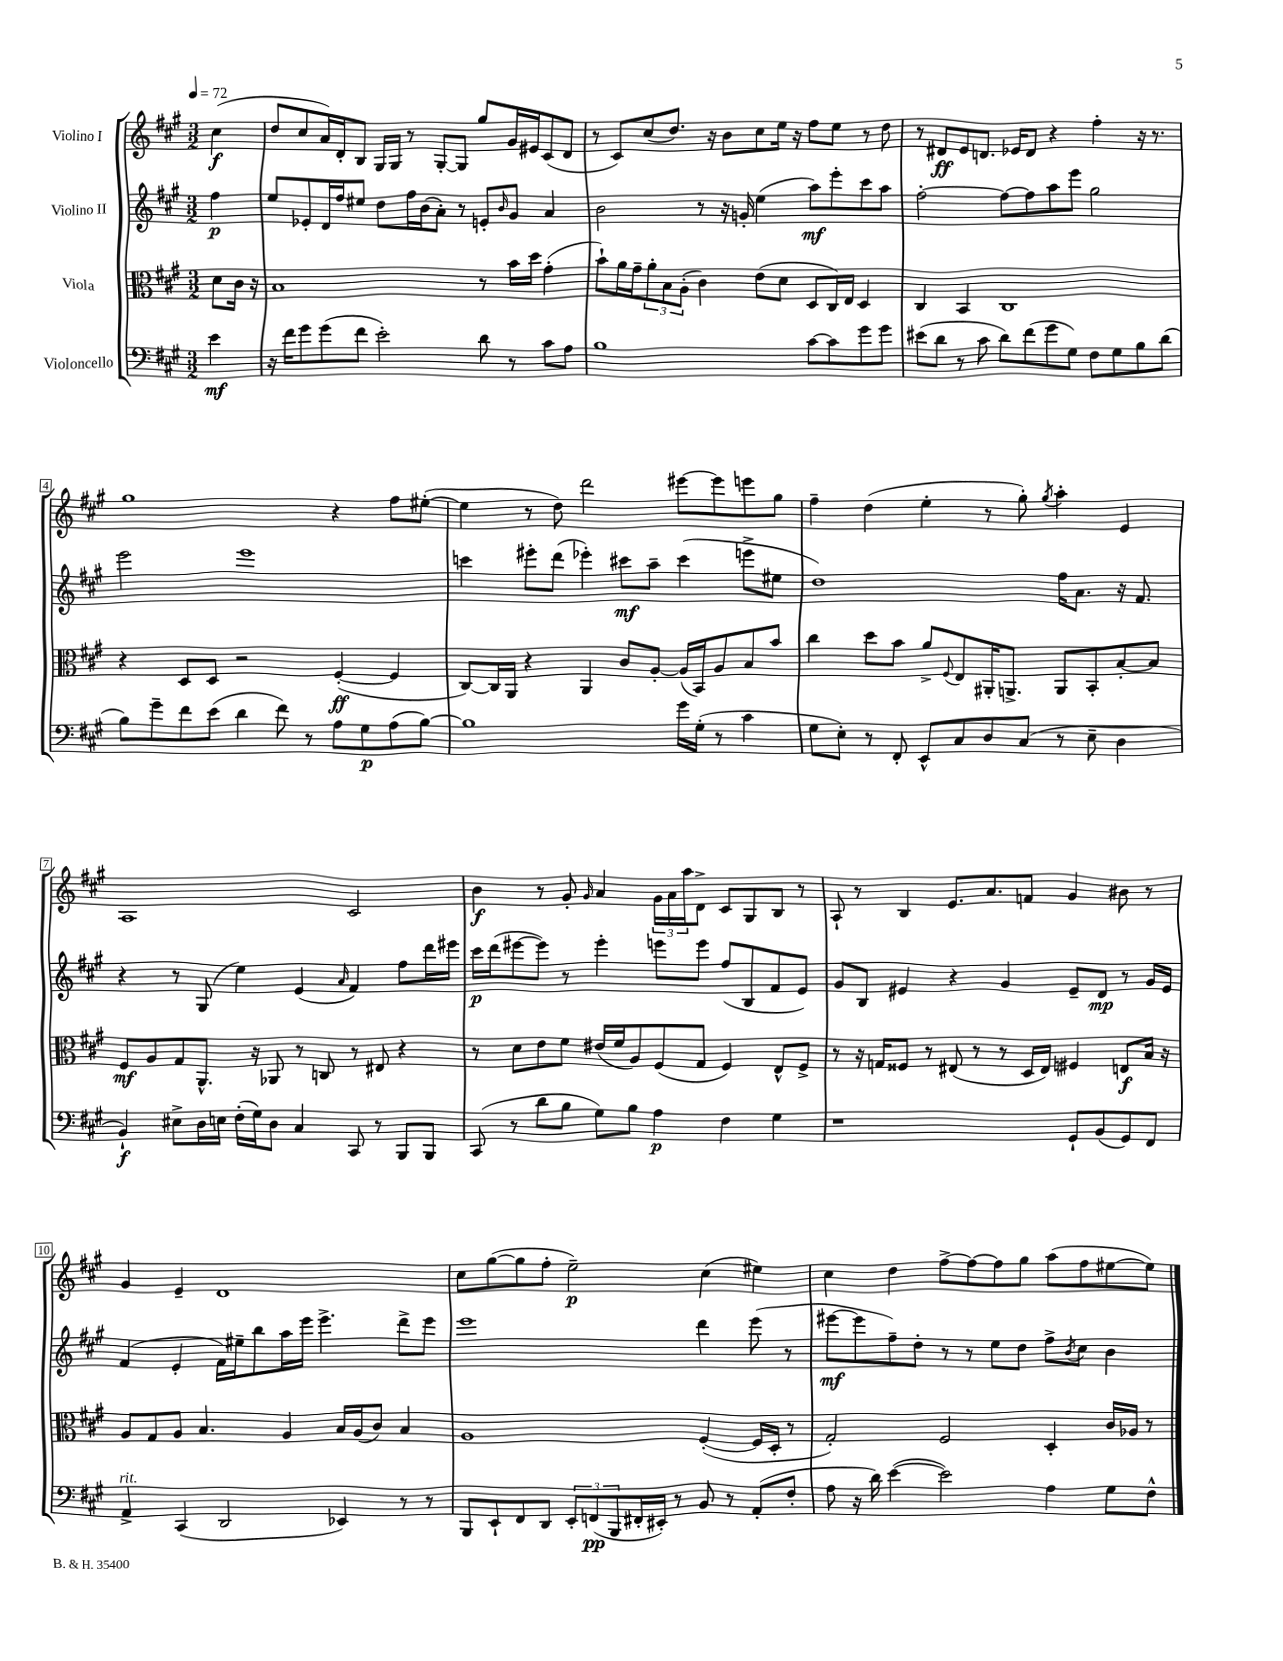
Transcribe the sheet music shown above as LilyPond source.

<<
\new StaffGroup <<
\new Staff = "s0" \with { instrumentName = "Violino I" } {
    \clef treble \key a \major \numericTimeSignature \time 3/2 \partial 4 \tempo 4 = 72
    cis''4\f( |
    d''8 cis''8 a'16) d'16-. b8 gis16 gis16 r8 gis8~-. gis8 gis''8 gis'16 eis'16 cis'8( d'8 |
    r8 cis'8) cis''8( d''8.) r16 b'8 cis''8 e''16 r16 fis''8 e''8 r8 d''8 |
    r8 dis'8\ff e'8 d'8. ees'16 d'8 r4 fis''4-. r16 r8. |
    gis''1 r4 fis''8 eis''8~-.( |
    eis''4 r8 d''8) d'''2 eis'''8~ eis'''8 e'''8 gis''8 |
    fis''4-- d''4( e''4-. r8 gis''8-.) \acciaccatura { gis''8 } a''4-. e'4 |
    a1 cis'2 |
    b'4\f r8 gis'8-. \grace { gis'16 } a'4 \tuplet 3/2 { gis'16 a'16 a''16 } d'8-> cis'8 gis8 b8 r8 |
    a8-! r8 b4 e'8. a'8. f'8 gis'4 bis'8 r8 |
    gis'4 e'4-- d'1 |
    cis''8 gis''8~( gis''8 fis''8-. e''2--\p) cis''4( eis''4) |
    cis''4 d''4 fis''8~-> fis''8~ fis''8 gis''8 a''8( fis''8 eis''8~ eis''8) \bar "|." |
}
\new Staff = "s1" \with { instrumentName = "Violino II" } {
    \clef treble \key a \major \numericTimeSignature \time 3/2 \partial 4
    fis''4\p |
    e''8 ees'8-. d'16 fis''16 eis''8 d''8 fis''16 b'16( a'8-.) r8 e'8-. \grace { b'16 } gis'8 a'4 |
    b'2 r8 r16 g'16-. e''4( a''8\mf) e'''8-. cis'''8 a''8 |
    fis''2~-. fis''8~ fis''8 a''8 e'''8 gis''2 |
    e'''2 e'''1 |
    c'''4 eis'''8-. d'''8( ees'''4-.) cis'''8\mf a''8-- cis'''4( e'''8-> eis''8 |
    d''1) fis''16 a'8. r16 fis'8. |
    r4 r8 gis8( e''4) e'4( \grace { a'16 } fis'4) fis''8 d'''16 eis'''16 |
    cis'''16\p d'''16( eis'''8~ eis'''8) r8 eis'''4-. e'''8 e'''8 fis''8( b8 fis'8 e'8) |
    gis'8 b8 eis'4 r4 gis'4 eis'8-- d'8\mp r8 gis'16 eis'16 |
    fis'4( e'4-. fis'16) eis''16-- b''8 a''16 e'''16 e'''4.-> d'''8-> e'''8 |
    e'''1 d'''4 e'''8( r8 |
    eis'''8~\mf eis'''8 fis''8--) d''8-. r8 r8 e''8 d''8 fis''8-> \acciaccatura { b'8 } cis''8 b'4 \bar "|." |
}
\new Staff = "s2" \with { instrumentName = "Viola" } {
    \clef alto \key a \major \numericTimeSignature \time 3/2 \partial 4
    d'8 cis'16 r16 |
    b1 r8 b'16 d''16 gis'4-.( |
    b'8-!) a'16 gis'16-- \tuplet 3/2 { a'8-. b8 a8-.( } cis'4) e'8( d'8 d8 cis16) e16 d4 |
    cis4 b,4 cis1 |
    r4 d8 d8 r2 fis4~-.\ff( fis4 |
    cis8~) cis16 a,16 r4 a,4 cis'8 a8~-. a16( b,16) a8 b8 b'8 |
    cis''4 d''8 b'8 a'8-> \appoggiatura { fis8 } e8 ais,16-. a,8.-> a,8 b,8-. b8~-. b8 |
    fis8\mf a8 gis8 a,8.-^ r16 aes,8 r8 c8 r8 eis8 r4 |
    r8 d'8 e'8 fis'8 eis'16( fis'16 a8) fis8( gis8 fis4) e8-^ fis8-> |
    r8 r16 g16 fisis8 r8 eis8( r8 r8 d16 eis16) fis4 e8\f b16 r16 |
    a8 gis8 a8 b4. a4 b16 a16( cis'8) b4 |
    a1 fis4~-.( fis16 d16-. r8 |
    gis2-.) fis2 d4-. cis'16 aes16 r8 \bar "|." |
}
\new Staff = "s3" \with { instrumentName = "Violoncello" } {
    \clef bass \key a \major \numericTimeSignature \time 3/2 \partial 4
    e'4\mf |
    r16 fis'16 gis'8 gis'8( fis'8 e'2-.) d'8 r8 cis'8 a8 |
    b1 cis'8~ cis'8 gis'8 gis'8 |
    eis'8( d'8 r8 cis'8 d'8) fis'8( gis'8 gis8) fis8 gis8 b8 d'8( |
    b8) gis'8-- fis'8 e'8( d'4 fis'8) r8 a8 gis8\p a8( b8~) |
    b1 gis'16 gis16-.( r8 cis'4 |
    gis8 e8-.) r8 fis,8-. e,8-^ cis8 d8 cis8( r8 e8-- d4 |
    b,4-!\f) eis8-> d16 e16 fis16-.( gis16) d8 cis4 cis,8 r8 b,,8 b,,8 |
    cis,8( r8 d'8 b8 gis8) b8 a4\p fis4 gis4 |
    r1 gis,8-! b,8( gis,8) fis,8 |
    a,4->^\markup { \italic "rit." } cis,4( d,2 ees,4) r8 r8 |
    b,,8 e,8-! fis,8 d,8 \tuplet 3/2 { e,8-. f,8\pp( b,,8 } fis,16-. eis,16-.) r8 b,8 r8 a,8-.( fis8-. |
    a8 r16 d'16) e'4~( e'2) a4 gis8 fis8-^ \bar "|." |
}
>>
>>
\layout { \context { \Score \override BarNumber.stencil = #(make-stencil-boxer 0.1 0.3 ly:text-interface::print) } }
